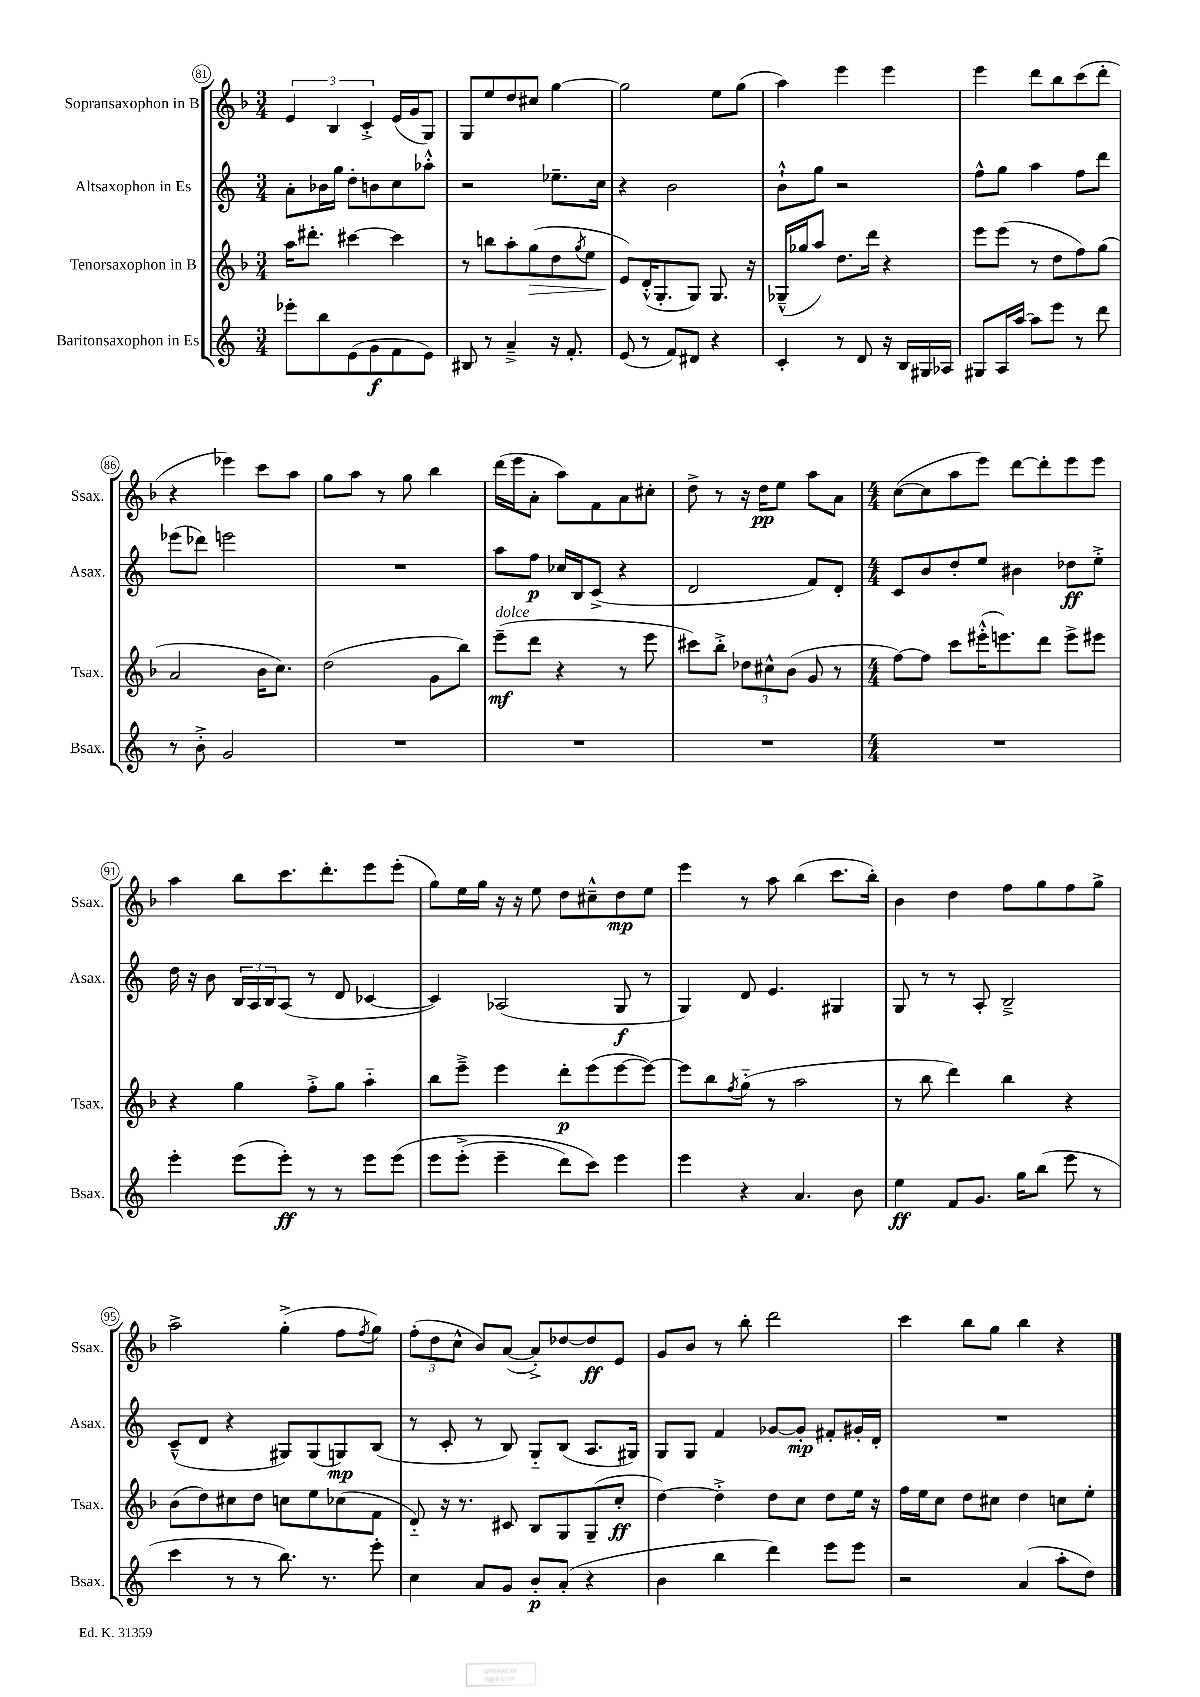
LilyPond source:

<<
\new StaffGroup <<
\new Staff = "s0" \with { instrumentName = "Sopransaxophon in B" shortInstrumentName = "Ssax." } {
    \clef treble \key f \major \numericTimeSignature \time 3/4
    \tuplet 3/2 { e'4 bes4 c'4-.-> } e'16( g'16 g8) |
    g8 e''8 d''8 cis''8 g''4~ |
    g''2 e''8 g''8( |
    a''4) e'''4 e'''4 |
    e'''4 d'''8 bes''8 c'''8( d'''8-. |
    r4 ees'''4) c'''8 a''8 |
    g''8 a''8 r8 g''8 bes''4 |
    d'''16( e'''16 a'8-. a''8) f'8 a'8 cis''8-. |
    d''8-> r8 r16 d''16\pp e''8 a''8 a'8 |
    \numericTimeSignature \time 4/4 c''8~( c''8 a''8 e'''8) d'''8~ d'''8-. e'''8 e'''8 |
    a''4 bes''8 c'''8. d'''8.-. e'''8 e'''8-.( |
    g''8) e''16 g''16 r16 r16 e''8 d''8 cis''8---^ d''8\mp e''8 |
    e'''4 r8 a''8 bes''4( c'''8. bes''16-.) |
    bes'4 d''4 f''8 g''8 f''8 g''8-> |
    a''2-> g''4-.->( f''8 \acciaccatura { f''8 } g''8) |
    \tuplet 3/2 { f''8-.( d''8 c''8-^ } bes'8) a'8~( a'8-.->) des''8~ des''8\ff e'8 |
    g'8 bes'8 r8 bes''8-. d'''2 |
    c'''4 bes''8 g''8 bes''4 r4 \bar "|." |
}
\new Staff = "s1" \with { instrumentName = "Altsaxophon in Es" shortInstrumentName = "Asax." } {
    \clef treble \key c \major \numericTimeSignature \time 3/4
    a'8-. bes'16 g''16 d''8-. b'8 c''8 aes''8-.-^ |
    r2 ees''8.-- c''16 |
    r4 b'2 |
    b'8-!-^ g''8 r2 |
    f''8-^ g''8 a''4 f''8 d'''8 |
    ees'''8( des'''8) e'''2 |
    R2. |
    a''8 f''8\p ces''16 b16 c'8->( r4 |
    d'2 f'8) d'8-. |
    \numericTimeSignature \time 4/4 c'8 b'8 d''8-. e''8 bis'4 des''8\ff e''8-.-> |
    d''16 r16 b'8 \tuplet 3/2 { b16 a16 b16 } a8( r8 d'8 ces'4~ |
    ces'4) aes2( g8\f r8 |
    g4) d'8 e'4. gis4 |
    g8 r8 r8 a8-. b2---> |
    c'8---^( d'8 r4 gis8) gis8( g8\mp) b8( |
    r8 c'8-. r8 b8) g8-_ b8( a8. gis16) |
    g8 g8 f'4 ges'8~ ges'8-.\mp fis'8-. gis'16-. d'16-. |
    R1 \bar "|." |
}
\new Staff = "s2" \with { instrumentName = "Tenorsaxophon in B" shortInstrumentName = "Tsax." } {
    \clef treble \key f \major \numericTimeSignature \time 3/4
    a''16 dis'''8.-. cis'''4~ cis'''4 |
    r8 b''8 a''8-. g''8\>( d''8 \acciaccatura { g''8 } e''8 |
    e'8\!) d'16-.-^( g8.-. g8) g8. r16 |
    ges16---^( ges''16 a''8) d''8. d'''16 r4 |
    e'''8 e'''8( r8 d''8 f''8) g''8( |
    a'2 bes'16 c''8.) |
    d''2( g'8 bes''8) |
    e'''8--\mf^\markup { \italic "dolce" }( d'''8 r4 r8 e'''8 |
    cis'''8) bes''8-.-> \tuplet 3/2 { des''8 cis''8-^ bes'8( } g'8 r8 |
    \numericTimeSignature \time 4/4 f''8~) f''8 c'''8 eis'''16-.-^( e'''8.) d'''8 e'''8-> eis'''8 |
    r4 g''4 f''8-.-> g''8 a''4-_ |
    bes''8 e'''8---> e'''4 d'''8-.\p e'''8( e'''8~ e'''8~) |
    e'''8 bes''8 \acciaccatura { f''8 } g''8-_( r8 a''2 |
    r8 bes''8 d'''4) bes''4 r4 |
    bes'8( d''8) cis''8 d''8 c''8 e''8 ces''8( f'8 |
    d'8-_) r16 r8. cis'8 bes8 g8 g8--( c''8-.\ff |
    d''4~) d''4-.-> d''8 c''8 d''8 e''16 r16 |
    f''16 e''16 c''8 d''8 cis''8 d''4 c''8 e''8-. \bar "|." |
}
\new Staff = "s3" \with { instrumentName = "Baritonsaxophon in Es" shortInstrumentName = "Bsax." } {
    \clef treble \key c \major \numericTimeSignature \time 3/4
    ees'''8-. b''8 e'8( g'8\f f'8 e'8) |
    bis8 r8 a'4---> r16 f'8.-. |
    e'8( r8 f'8) dis'8 r4 |
    c'4-. r8 d'8 r16 b16 gis16 aes16 |
    gis8 a16 a''16~ a''8 e'''8 r8 d'''8 |
    r8 b'8-.-> g'2 |
    R2. |
    R2. |
    R2. |
    \numericTimeSignature \time 4/4 R1 |
    e'''4-. e'''8( e'''8-.\ff) r8 r8 e'''8 e'''8\( |
    e'''8 e'''8-.->( e'''4-- d'''8) c'''8\) e'''4 |
    e'''4 r4 a'4. b'8 |
    e''4\ff f'8 g'8. g''16 b''8( e'''8 r8 |
    c'''4 r8 r8 b''8.) r8. e'''8-. |
    c''4 a'8 g'8 b'8-.\p a'8-.( r4 |
    b'4 b''4 d'''4) e'''8 e'''8 |
    r2 a'4( a''8-. d''8) \bar "|." |
}
>>
>>
\layout { \context { \Score currentBarNumber = #81 \override BarNumber.stencil = #(make-stencil-circler 0.1 0.3 ly:text-interface::print) } }
